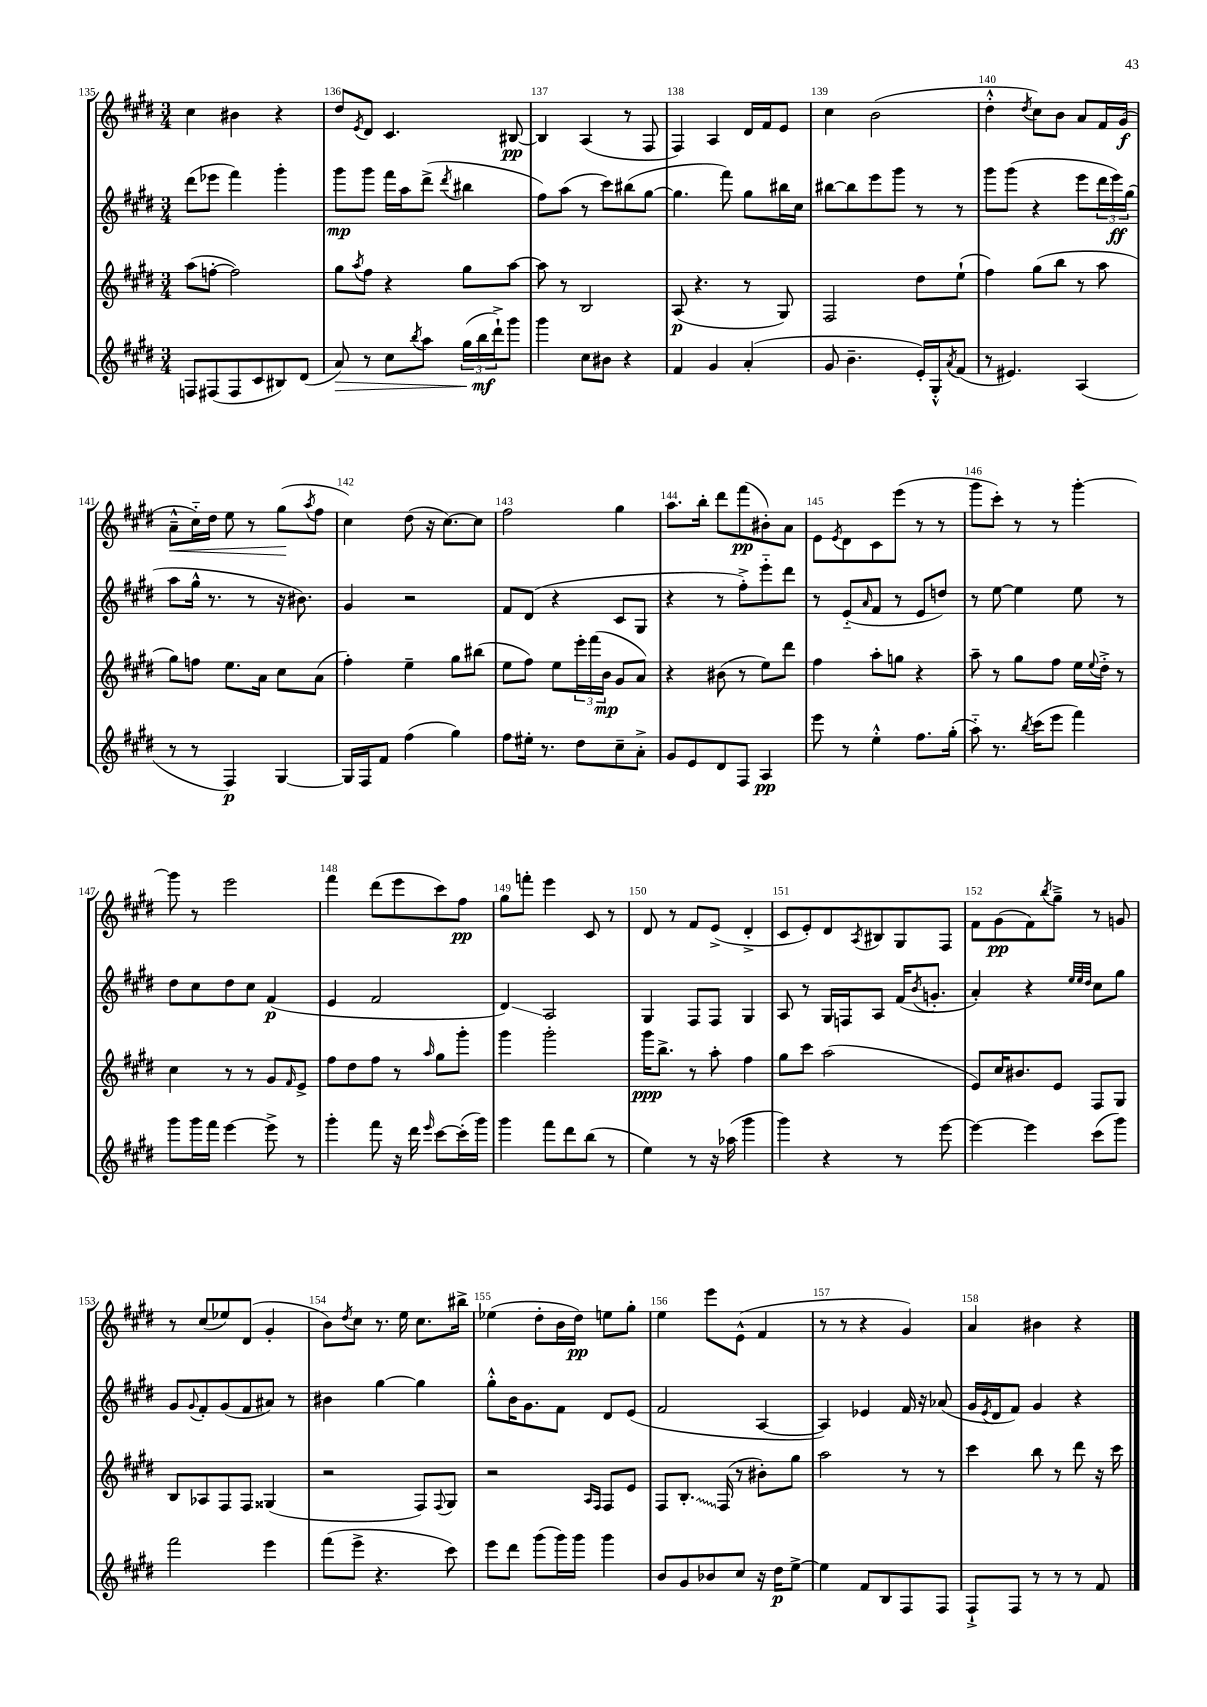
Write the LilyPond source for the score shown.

<<
\new StaffGroup <<
\new Staff = "s0" {
    \clef treble \key e \major \numericTimeSignature \time 3/4
    cis''4 bis'4 r4 |
    dis''8 \acciaccatura { e'8 } dis'8 cis'4. bis8~\pp |
    bis4 a4( r8 fis8 |
    fis4) a4 dis'16 fis'16 e'8 |
    cis''4 b'2( |
    dis''4-.-^ \acciaccatura { dis''8 } cis''8) b'8 a'8 fis'16 gis'16\f( |
    a'8---^\< cis''16-_) dis''16 e''8 r8 gis''8\!( \acciaccatura { a''8 } fis''8 |
    cis''4) dis''8( r16 cis''8.~) cis''8 |
    fis''2 gis''4 |
    a''8. b''16-. dis'''8 fis'''8\pp( bis'8-.) a'8 |
    e'8 \acciaccatura { e'8 } dis'8 cis'8 e'''8( r8 r8 |
    gis'''8 cis'''8-.) r8 r8 gis'''4~-. |
    gis'''8 r8 e'''2 |
    fis'''4 dis'''8( e'''8 cis'''8) fis''8\pp |
    gis''8 f'''8-. e'''4 cis'8 r8 |
    dis'8 r8 fis'8 e'8->( dis'4-.-> |
    cis'8 e'8-.) dis'8 \acciaccatura { a8 } bis8 gis8 fis8 |
    fis'8 gis'8\pp( fis'8) \acciaccatura { b''8 } gis''8---> r8 g'8 |
    r8 cis''8( ees''8) dis'8( gis'4-. |
    b'8) \acciaccatura { dis''8 } cis''8 r8. e''16 cis''8. bis''16-> |
    ees''4( dis''8-. b'16 dis''16\pp) e''8 gis''8-. |
    e''4 e'''8 e'8-^( fis'4 |
    r8 r8 r4 gis'4) |
    a'4 bis'4 r4 \bar "|." |
}
\new Staff = "s1" {
    \clef treble \key e \major \numericTimeSignature \time 3/4
    dis'''8( ees'''8 fis'''4) gis'''4-. |
    gis'''8\mp gis'''8 fis'''16 a''16 dis'''8->( \acciaccatura { dis'''8 } bis''4 |
    fis''8) a''8( r8 cis'''8) bis''8( gis''8~ |
    gis''4. fis'''8) gis''8 bis''16 cis''16 |
    bis''8~ bis''8 e'''8 gis'''8 r8 r8 |
    gis'''8 gis'''8( r4 e'''8 \tuplet 3/2 { dis'''16 e'''16\ff) gis''16( } |
    a''8 gis''16-^ r8. r8 r16 bis'8.) |
    gis'4 r2 |
    fis'8 dis'8( r4 cis'8 gis8 |
    r4 r8 fis''8-.->) e'''8-_ dis'''8 |
    r8 e'8-_( \grace { a'16 } fis'8 r8 e'8 d''8) |
    r8 e''8~ e''4 e''8 r8 |
    dis''8 cis''8 dis''8 cis''8 fis'4\p( |
    e'4 fis'2 |
    dis'4\glissando) a2 |
    gis4 fis8 fis8 gis4 |
    a8 r8 gis16 f16 a8 fis'16( \acciaccatura { b'8 } g'8.-. |
    a'4-.) r4 \grace { e''32 e''32 dis''32 } cis''8 gis''8 |
    gis'8 \appoggiatura { gis'8 } fis'8-. gis'8( fis'8 ais'8) r8 |
    bis'4 gis''4~ gis''4 |
    gis''8-.-^ b'16 gis'8. fis'8 dis'8 e'8( |
    fis'2 a4~ |
    a4) ees'4 fis'16 r16 aes'8( |
    gis'16 \acciaccatura { e'8 } dis'16 fis'8) gis'4 r4 \bar "|." |
}
\new Staff = "s2" {
    \clef treble \key e \major \numericTimeSignature \time 3/4
    a''8( f''8~-. f''2) |
    gis''8 \acciaccatura { a''8 } fis''8 r4 gis''8 a''8~ |
    a''8 r8 b2 |
    a8\p( r4. r8 gis8) |
    fis2 dis''8 e''8-!( |
    fis''4) gis''8( b''8 r8 a''8 |
    gis''8) f''8 e''8. a'16 cis''8 a'8( |
    fis''4-.) e''4-- gis''8 bis''8( |
    e''8 fis''8) e''8 \tuplet 3/2 { e'''16-. fis'''16( b'16\mp } gis'8 a'8) |
    r4 bis'8( r8 e''8) dis'''8 |
    fis''4 a''8-. g''8 r4 |
    a''8-- r8 gis''8 fis''8 e''16 \appoggiatura { e''8 } dis''16-.-> r8 |
    cis''4 r8 r8 gis'8 \grace { fis'16 } e'8-> |
    fis''8 dis''8 fis''8 r8 \grace { a''16 } gis''8 gis'''8-. |
    gis'''4 gis'''2-. |
    gis'''16\ppp b''8.-> r8 a''8-. fis''4 |
    gis''8 cis'''8 a''2( |
    e'8) cis''16 bis'8. e'8 fis8 gis8 |
    b8 aes8 fis8 fis8 gisis4( |
    r2 fis8) \appoggiatura { fis8 } gis8 |
    r2 \grace { a16 fis16 } fis8 e'8 |
    fis8 \once \override Glissando.style = #'zigzag b8.-.\glissando fis16( r8 bis'8-.) gis''8 |
    a''2 r8 r8 |
    cis'''4 b''8 r8 dis'''8 r16 cis'''16 \bar "|." |
}
\new Staff = "s3" {
    \clef treble \key e \major \numericTimeSignature \time 3/4
    f8 fis8( fis8 cis'8 bis8) dis'8( |
    a'8\>) r8 cis''8 \acciaccatura { b''8 } a''8 \tuplet 3/2 { gis''16( b''16\mf\! dis'''16-!->) } gis'''8 |
    gis'''4 cis''8 bis'8 r4 |
    fis'4 gis'4 a'4-.( |
    gis'8 b'4.-- e'16-.) gis16-.-^ \acciaccatura { a'8 } fis'8( |
    r8 eis'4.) a4( |
    r8 r8 fis4\p) gis4~ |
    gis16 fis16 fis'8 fis''4( gis''4) |
    fis''8 eis''16-. r8. dis''8 cis''8-- a'8-.-> |
    gis'8 e'8 dis'8 fis8 a4\pp |
    e'''8 r8 e''4-.-^ fis''8. gis''16-.( |
    a''8-_) r8. \acciaccatura { b''8 } cis'''16( e'''8 fis'''4) |
    gis'''8 gis'''16 fis'''16 e'''4~ e'''8-> r8 |
    gis'''4-. fis'''8 r16 dis'''16 \grace { e'''16 } cis'''8~ cis'''16-.( gis'''16) |
    gis'''4 fis'''8 dis'''8 b''8( r8 |
    e''4) r8 r16 aes''16( gis'''4 |
    gis'''4) r4 r8 e'''8~ |
    e'''4~ e'''4 cis'''8( gis'''8) |
    fis'''2 e'''4 |
    fis'''8( e'''8-> r4. cis'''8) |
    e'''8 dis'''8 gis'''8( gis'''16) gis'''16 gis'''4 |
    b'8 gis'8 bes'8 cis''8 r16 dis''16\p e''8~-> |
    e''4 fis'8 b8 fis8 fis8 |
    fis8-!-> fis8 r8 r8 r8 fis'8 \bar "|." |
}
>>
>>
\layout { \context { \Score currentBarNumber = #135 \override BarNumber.break-visibility = ##(#f #t #t) barNumberVisibility = #all-bar-numbers-visible } }
